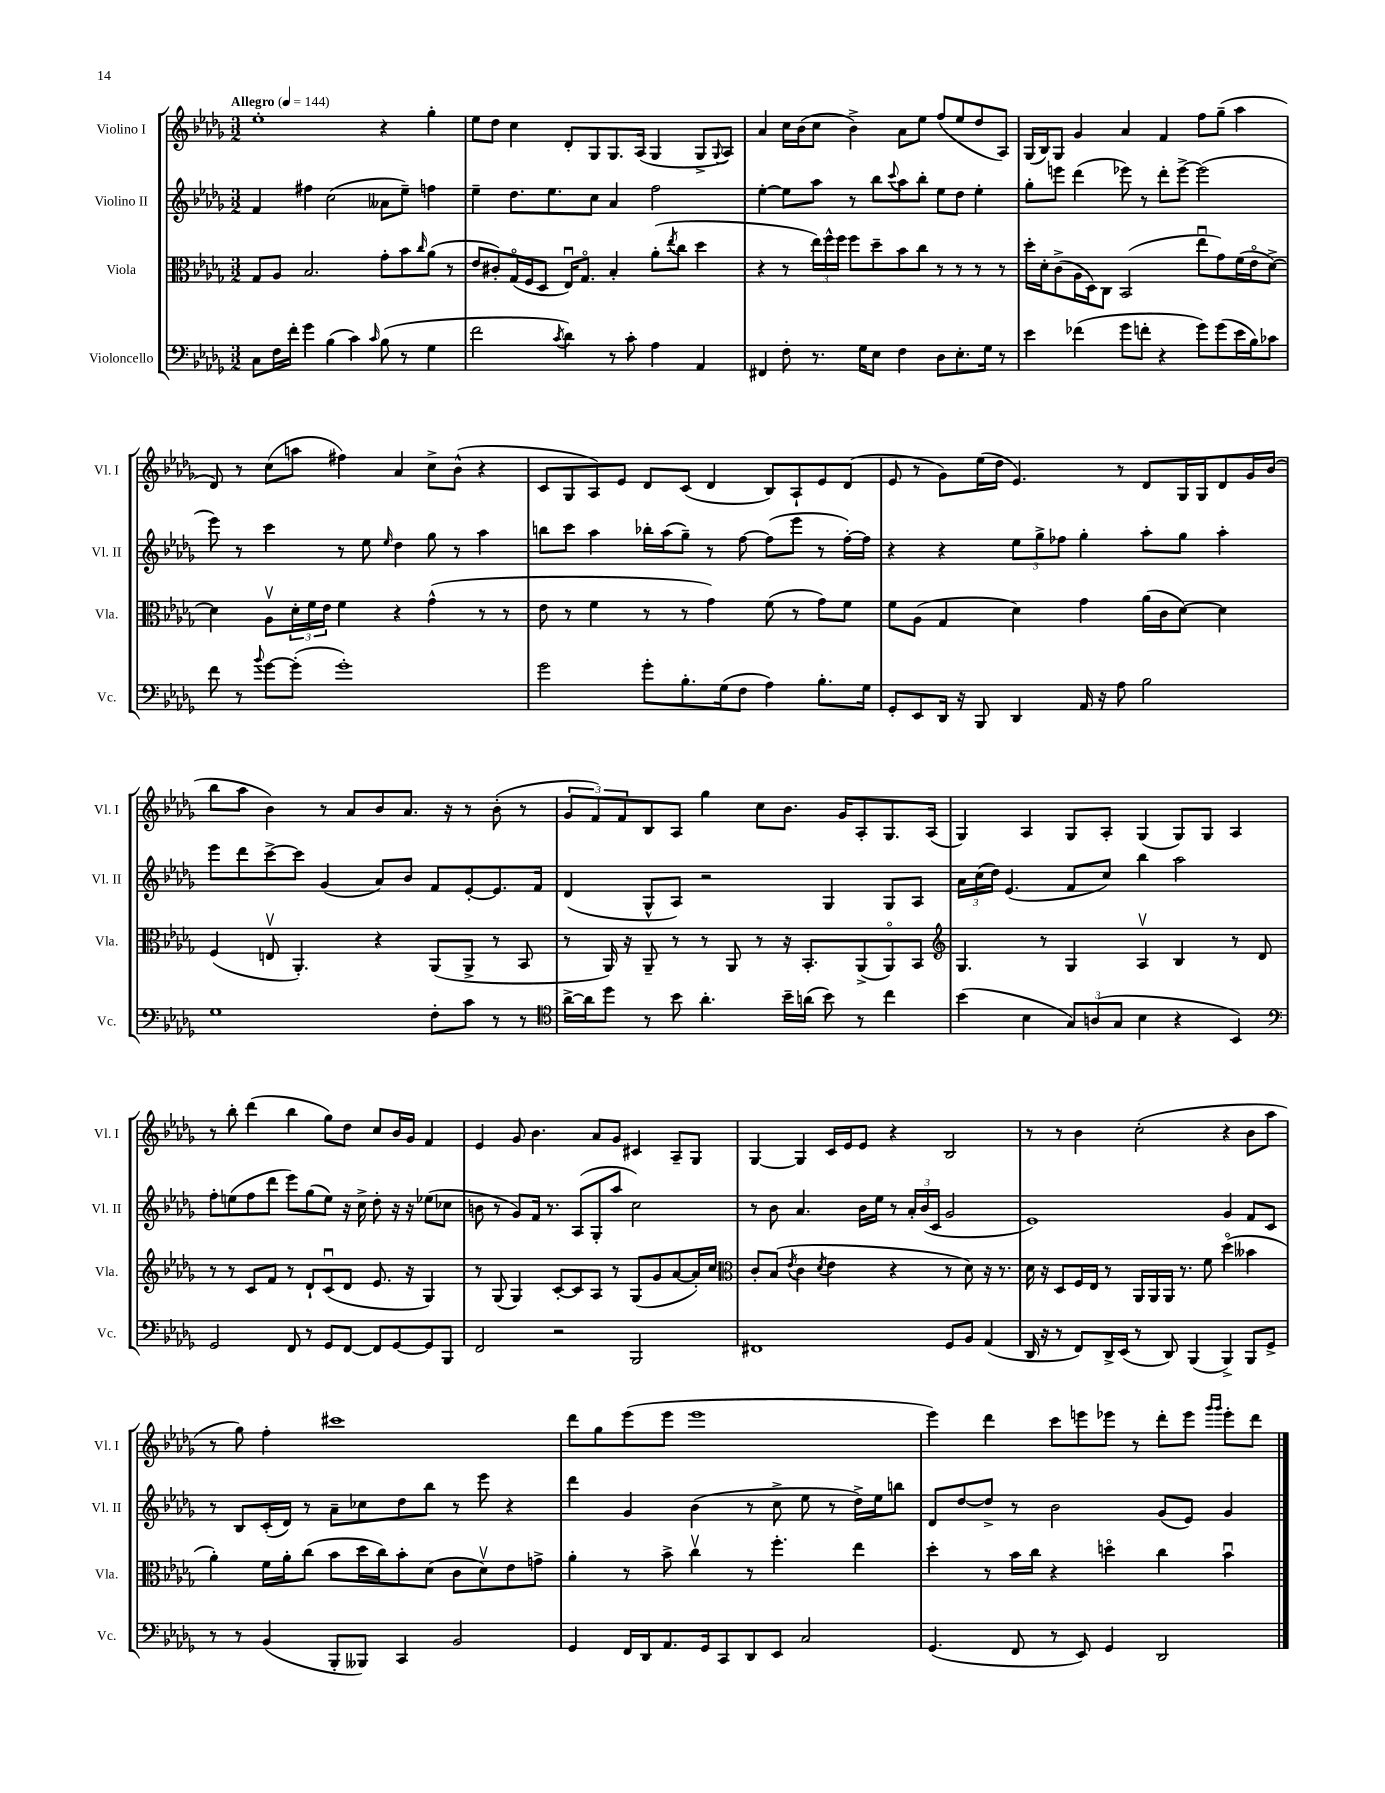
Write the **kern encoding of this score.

**kern	**kern	**kern	**kern
*part4	*part3	*part2	*part1
*staff4	*staff3	*staff2	*staff1
*I"Violoncello	*I"Viola	*I"Violino II	*I"Violino I
*I'Vc.	*I'Vla.	*I'Vl. II	*I'Vl. I
*clefF4	*clefC3	*clefG2	*clefG2
*k[b-e-a-d-g-]	*k[b-e-a-d-g-]	*k[b-e-a-d-g-]	*k[b-e-a-d-g-]
*M3/2	*M3/2	*M3/2	*M3/2
*MM144	*MM144	*MM144	*MM144
=1	=1	=1	=1
!	!	!	!LO:TX:a:B:t=Allegro
8C\L	8G-/L	4f/	1ee-'
16F\L	8A-/J	.	.
16f'\JJ	.	.	.
4g-\	2.B-/	4ff#X\	.
(4B-\	.	(2cc\	.
4c\)	.	.	.
16qqc/	.	.	.
(8B-\	8g-'\L	8a--X\L	4r
8r	8b-\	8ee-~\J)	.
.	16qqcc/	.	.
4G-\	(8a-\J	4ffn\	4gg-'\
.	8r	.	.
=2	=2	=2	=2
2f\	8e-/L	4ee-~\	8ee-\L
.	8c#X'/)	.	8dd-\J
.	(16G-/L	8.dd-\L	4cc\
.	16F/J	.	.
.	8D-/J	.	.
.	.	8.ee-\	.
8qc/	.	.	.
4d-\)	16E-u/KL)	.	8d-'/L
.	8.G-/J	.	.
.	.	8cc\J	8G-/
8r	4B-'/	4a-/	8.G-/
8c'\	.	.	.
.	.	.	(16A-/Jk
4A-\	(8a-'\L	2ff\	4G-/
.	8qee-/	.	.
.	8cc\J	.	.
4AA-/	4dd-\	.	8G-^/L
.	.	.	8qqG-/
.	.	.	8A-/J)
=3	=3	=3	=3
4FF#X/	4r	[4ee-'\	4a-/
8F'\	8r	8ee-\L]	16cc\LL
.	.	.	(16b-\J
8.r	24ee-\LL)	8aa-\J	8cc\J
.	24ff^^\	.	.
.	24ff\JJ	.	.
.	8ff\L	8r	4b-^\)
16G-\KL	.	.	.
8E-\J	8dd-~\	8bb-\L	.
.	.	8qqccc/	.
4F\	8b-\	8aa-\	8a-\L
.	8cc\J	8bb-'\J	8ee-\J
8D-\L	8r	8ee-\L	(8ff/L
8.E-'\	8r	8dd-\J	8ee-/
.	8r	4ee-'\	8dd-/
16G-\Jk	.	.	.
8r	8r	.	8A-/J)
=4	=4	=4	=4
4e-\	16dd-'\LL	8gg-'\L	(16G-/LL
.	16d-'\J	.	16B-/J)
.	(8c^\	8eeen\J	8G-/J
(4f-X\	16A-\L	(4ddd-\	4g-/
.	16D-\J)	.	.
.	8C\J	.	.
8g-\L	(2BB-/	8eee-X\)	4a-/
8fn'\J	.	8r	.
4r	.	8ddd-'\L	4f/
.	.	[8eee-^\J	.
8g-\L)	8ee-u\L	(2eee-\]	8ff\L
(8g-\	8g-\)	.	(8gg-~\J
16e-\L	(16f\L	.	4aa-\
16B-\J)	16e-\J	.	.
8c-X\J	[8d-^\J)	.	.
!!LO:LB:g=z
=5	=5	=5	=5
8f\	4d-\]	8eee-\)	8d-/)
8r	.	8r	8r
8qqb-/	.	.	.
[8g-\L	8A-v\L	4ccc\	(8cc\L
(8g-'\J]	24d-'\L	.	8aan\J
.	24f\	.	.
.	24e-\JJ	.	.
1g-')	4f\	8r	4ff#X\)
.	.	8ee-\	.
.	.	16qqee-/	.
.	4r	4dd-\	4a-/
.	(4g-^^\	8gg-\	8cc^\L
.	.	8r	(8b-^^\J
.	8r	4aa-\	4r
.	8r	.	.
=6	=6	=6	=6
2g-\	8e-\	8bbn\L	8c/L
.	8r	8ccc\J	8G-/
.	4f\	4aa-\	8A-/)
.	.	.	8e-/J
8g-'\L	8r	16bb-X'\LL	8d-/L
.	.	(16aa-\J	.
8.B-'\	8r	8gg-~\J)	(8c/J
.	4g-\)	8r	4d-/
(16G-\k	.	.	.
8F\J	.	[8ff\	.
4A-\)	(8f\	(8ff\L]	8B-/L)
.	8r	8eee-\J	8A-`/
8.B-'\L	8g-\L)	8r	8e-/
.	8f\J	[16ff'\LL)	(8d-/J
16G-\Jk	.	16ff\JJ]	.
=7	=7	=7	=7
8GG-'/L	8f\L	4r	8e-/
8EE-/	(8A-\J	.	8r
16DD-/Jk	4G-/	4r	8g-\L)
16r	.	.	.
8BBB-/	.	.	(16ee-\L
.	.	.	16dd-\JJ
4DD-/	4d-\)	12ee-\L	4.e-/)
.	.	12gg-^\	.
.	.	12ff-X\J	.
16AA-/	4g-\	4gg-'\	.
16r	.	.	.
8A-\	.	.	8r
2B-\	(16a-\LL	8aa-'\L	8d-/L
.	16c\J	.	.
.	[8d-\J)	8gg-\J	16G-/L
.	.	.	16G-/J
.	4d-\]	4aa-'\	8d-/
.	.	.	16g-/L
.	.	.	(16b-/JJ
!!LO:LB:g=z
=8	=8	=8	=8
1G-	(4F/	8eee-\L	8bb-\L
.	.	8ddd-\	8aa-\J
.	8Env/	[8ccc^\	4b-\)
.	4.AA-'/)	8ccc\J]	.
.	.	(4g-/	8r
.	.	.	8a-/L
.	4r	8a-/L)	8b-/
.	.	8b-/J	8.a-/J
8F'\L	(8AA-/L	8f/L	.
.	.	.	16r
8c\J	8AA-^/J	[8e-'/	8r
8r	8r	8.e-/]	(8b-'\
8r	8BB-/	.	8r
.	.	16f/Jk	.
=9	=9	=9	=9
*clefC4	*	*	*
[16a-^\LL	8r	(4d-/	12g-/L
16a-\J]	.	.	.
.	.	.	12f/)
8dd-\J	16AA-/)	.	.
.	.	.	12f/
.	16r	.	.
8r	8AA-~/	8G-^^/L	8B-/
8b-\	8r	8A-/J)	8A-/J
4.a-'\	8r	2r	4gg-\
.	8AA-/	.	.
.	8r	.	8cc\L
16b-~\LL	16r	.	8.b-\J
(16an\JJ	8.BB-'/L	.	.
8b-\)	.	4G-/	.
.	.	.	16g-/KL
8r	(8AA-^/	.	8A-'/
4cc\	8AA-/)	8G-/L	8.G-/
.	8BB-/J	8A-/J	.
.	.	.	(16A-/Jk
=10	=10	=10	=10
*	*clefG2	*	*
(4b-\	4.G-/	24a-\LL	4G-/)
.	.	(24cc\	.
.	.	24dd-\JJ)	.
.	.	(4.e-/	.
4B-\	.	.	4A-/
.	8r	.	.
12G-/L)	4G-/	8f/L	8G-/L
(12An/	.	.	.
.	.	8cc/J)	8A-'/J
12G-/J	.	.	.
4B-\	4A-v/	4bb-\	(4G-/
4r	4B-/	2aa-\	8G-/L)
.	.	.	8G-/J
4BB-/)	8r	.	4A-/
.	8d-/	.	.
!!LO:LB:g=z
=11	=11	=11	=11
*clefF4	*	*	*
2GG-/	8r	8ff'\L	8r
.	8r	(8een\	8bb-'\
.	8c/L	8ff\	(4ddd-\
.	8f/J	8ddd-\J	.
8FF/	8r	8eee-\L)	4bb-\
8r	8d-`/L	(8gg-\	.
8GG-/L	(8cu/	8ee\J)	8gg-\L)
[8FF/J	8d-/J	16r	8dd-\J
.	.	16cc^\	.
8FF/L]	8.e-/	8dd-'\	8cc/L
[8GG-/	.	16r	16b-/L
.	16r	16r	16g-/JJ
8GG-/]	4G-/)	(8ee-X\L	4f/
8BBB-/J	.	8cc-X\J	.
=12	=12	=12	=12
2FF/	8r	8bn\	4e-/
.	(8G-/	8r	.
.	4G-/)	8g-/L)	8g-/
.	.	16f/Jk	4.b-\
.	.	8.r	.
2r	[8c'/L	.	.
.	8c/]	(8A-/L	.
.	8A-/J	8G-'/	8a-/L
.	8r	8aa-/J	8g-/J
2BBB-/	(8G-/L	2cc\)	4c#X/
.	8g-/	.	.
.	[8a-/	.	8A-~/L
.	16a-'/L])	.	8G-/J
.	16cc/JJ	.	.
=13	=13	=13	=13
*	*clefC3	*	*
1FF#X	8c'/L	8r	[4G-/
.	(8B-/J	8b-\	.
.	8qe-/	.	.
.	4c\	4.a-/	4G-/]
.	8qd-/	.	.
.	4e-\	.	16c/LL
.	.	.	16e-/J
.	.	16b-\LL	8e-/J
.	.	16ee-\JJ	.
.	4r	8r	4r
.	.	24a-'/LL	.
.	.	(24b-/	.
.	.	24c/JJ	.
8GG-/L	8r	2g-/	2B-/
8BB-/J	8d-\)	.	.
(4AA-/	16r	.	.
.	8.r	.	.
=14	=14	=14	=14
16DD-/	16d-\	1e-)	8r
16r	16r	.	.
8r	8D-/L	.	8r
8FF/L)	16F/L	.	4b-\
.	16E-/JJ	.	.
16DD-^/L	8r	.	.
(16EE-/JJ	.	.	.
8r	16AA-/LL	.	(2cc'\
.	16AA-/	.	.
8DD-/)	16AA-/JJ	.	.
.	8.r	.	.
(4BBB-/	.	.	.
.	8f\	.	.
4BBB-^/)	(4dd-\	4g-/	4r
8BBB-/L	4b--X\	8f/L	8b-\L
8GG-^/J	.	8c/J	8aa-\J
!!LO:LB:g=z
=15	=15	=15	=15
8r	4a-'\)	8r	8r
8r	.	8B-/L	8gg-\)
(4BB-/	16f\LL	(16c'/L	4ff'\
.	16a-'\J	16d-/JJ)	.
.	(8cc\J	8r	.
8BBB-'/L	8b-\L	8a-~\L	1ccc#X
8BBB--X/J)	16dd-\L	8cc-X\	.
.	16cc\J)	.	.
4CC/	8b-'\	8dd-\	.
.	(8d-\J	8bb-\J	.
2BB-/	8c\L	8r	.
.	8d-v\)	8eee-\	.
.	8e-\	4r	.
.	8gn^\J	.	.
=16	=16	=16	=16
4GG-/	4a-'\	4ddd-\	8ddd-\L
.	.	.	8gg-\
16FF/LL	8r	4g-/	(8eee-\
16DD-/J	.	.	.
8.AA-/	8b-^\	.	8eee-\J
.	4ccv\	(4b-\	1eee-
16GG-/k	.	.	.
8CC/	.	.	.
8DD-/	8r	8r	.
8EE-/J	4.ff'\	8cc^\	.
2C/	.	8ee-\	.
.	.	8r	.
.	4ee-\	16dd-^\LL)	.
.	.	16ee-\J	.
.	.	8bbn\J	.
=17	=17	=17	=17
(4.GG-/	4dd-'\	8d-/L	4eee-\)
.	.	[8dd-/	.
.	8r	8dd-^/J]	4ddd-\
8FF/	16b-\LL	8r	.
.	16cc\JJ	.	.
8r	4r	2b-\	8ccc\L
8EE-/)	.	.	8eeen\
4GG-/	4ddn\	.	8eee-X\J
.	.	.	8r
2DD-/	4cc\	(8g-/L	8ddd-'\L
.	.	8e-/J)	8eee-\J
.	.	.	16qqggg-/LL
.	.	.	16qqggg-/JJ
.	4b-u\	4g-/	8eee-'\L
.	.	.	8ddd-\J
==	==	==	==
*-	*-	*-	*-
